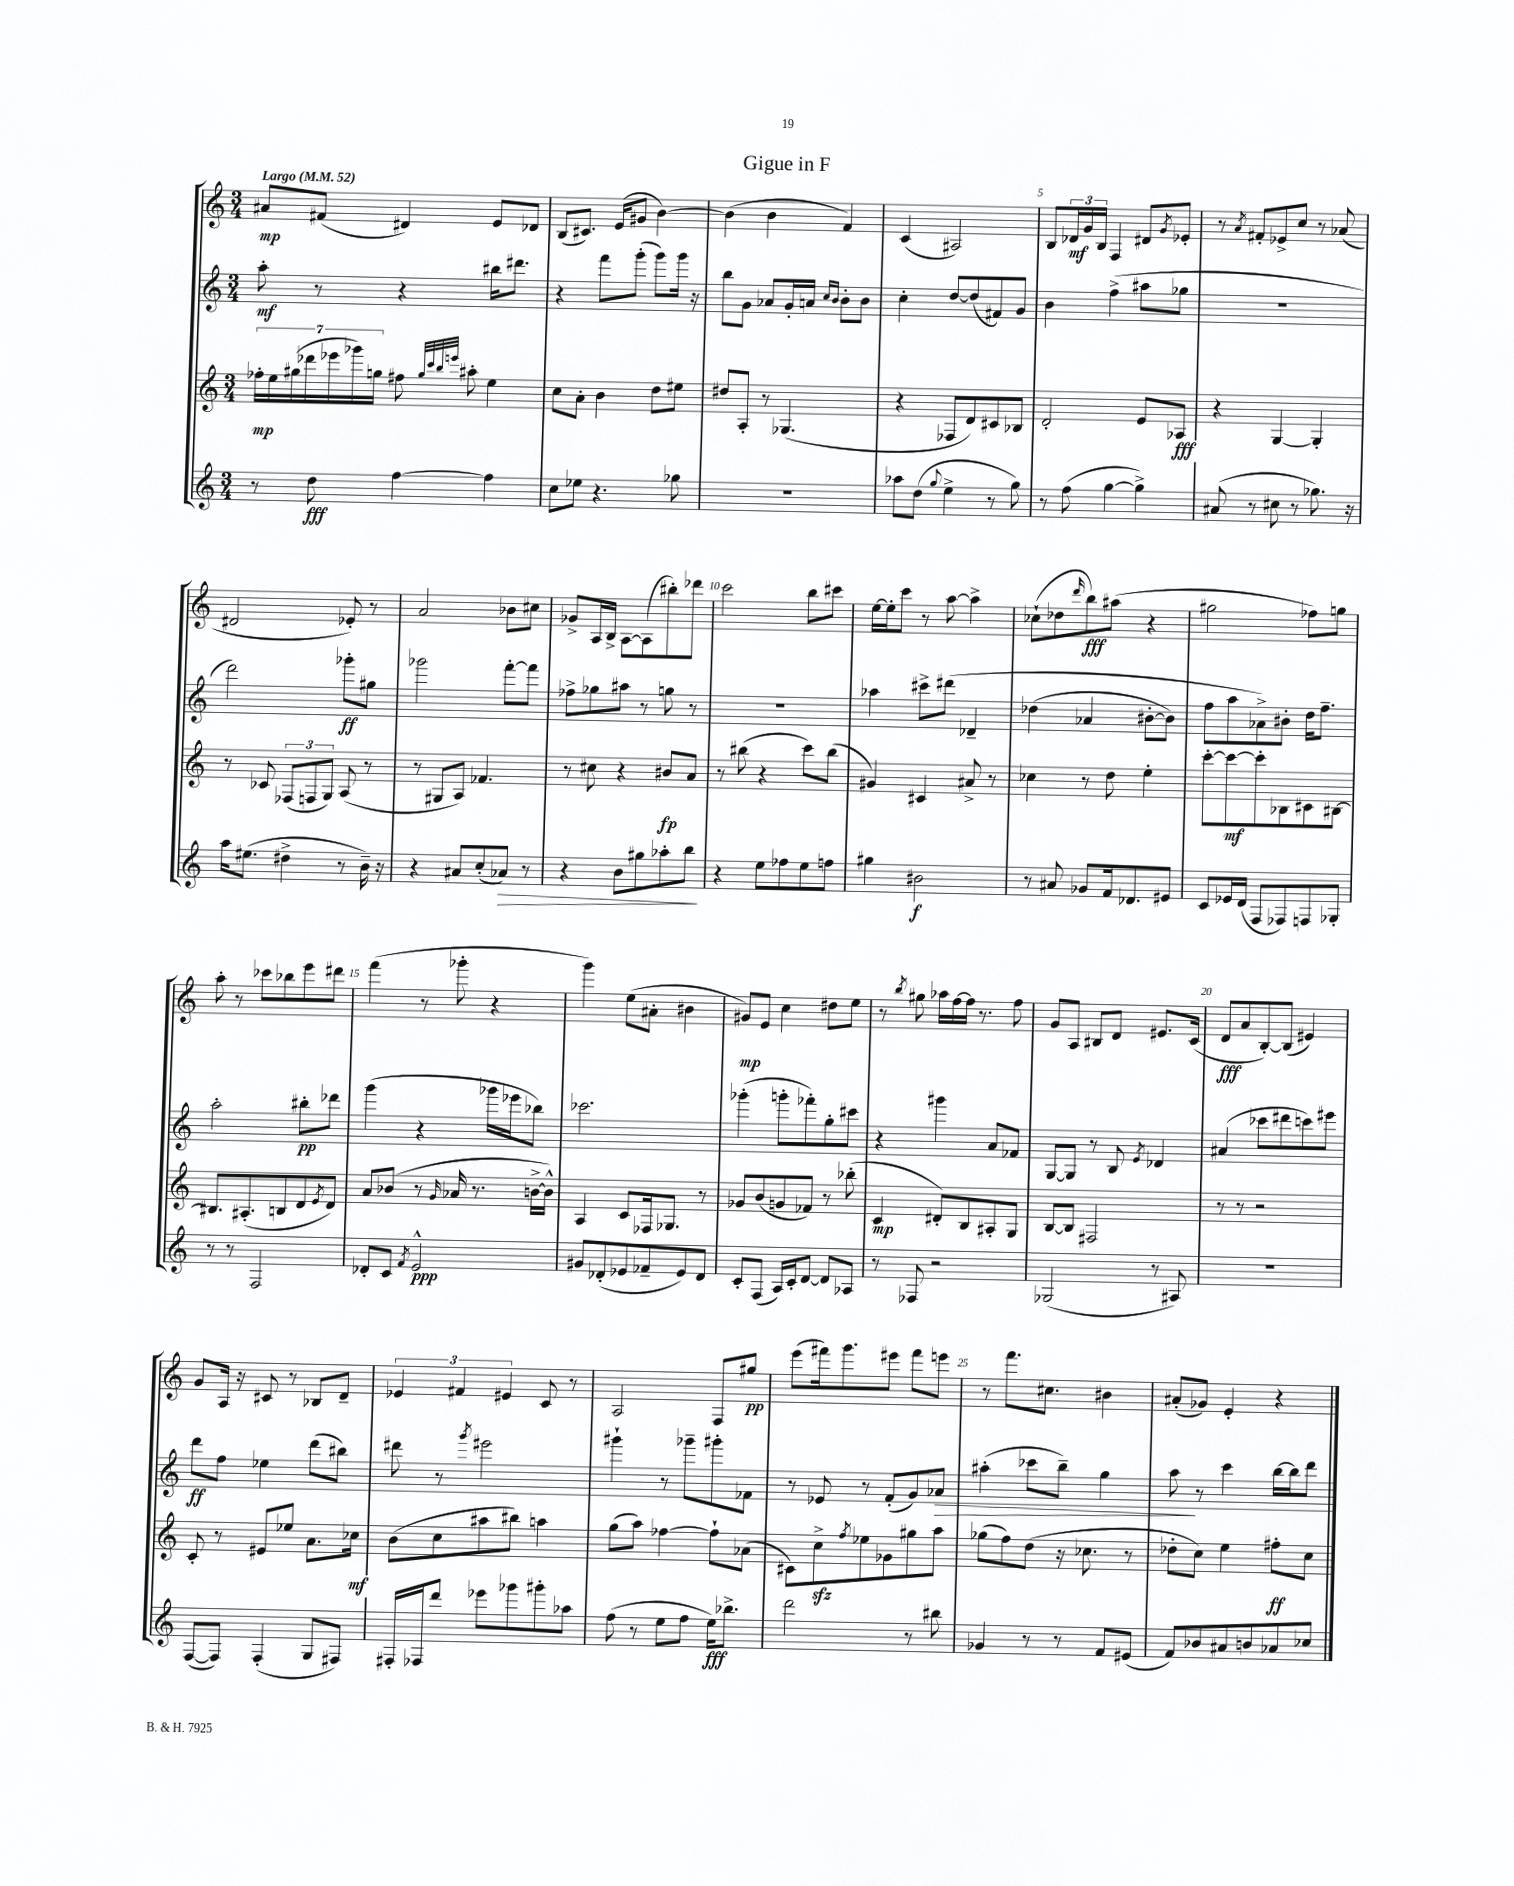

**kern	**kern	**kern	**kern
*staff4	*staff3	*staff2	*staff1
*clefG2	*clefG2	*clefG2	*clefG2
*k[]	*k[]	*k[]	*k[]
*M3/4	*M3/4	*M3/4	*M3/4
*MM52	*MM52	*MM52	*MM52
8r	28ff-'\LL	8aa'\	8a#/L
.	28ee\	.	.
.	(28gg#\	.	.
.	28ddd-\	.	.
8dd\	.	8r	(8f#/J
.	28eee-\	.	.
.	28ggg-\)	.	.
.	28gg\JJ	.	.
[4ff\	8ff#\	4r	4d#/)
.	32qqgg/LLL	.	.
.	32qqccc/	.	.
.	32qqbb/	.	.
.	32qqeee/JJJ	.	.
.	8aa#'\	.	.
4ff\]	4ee\	16bb#\LK	8e/L
.	.	8.ddd#\J	.
.	.	.	8d-/J
=	=	=	=
8cc\L	8cc\L	4r	(8B/L
8ee-\J	8a'\J	.	8.c#/J)
4.r	4b\	8fff\L	.
.	.	.	(16e/LK
.	.	(8ggg'\J	8g#/J
.	8dd\L	8ggg\L)	[4b\)
8gg-\	8ee#\J	16ggg\Jk	.
.	.	16r	.
=	=	=	=
2.r	8dd#/L	8bb\L	(4b\]
.	8A'/J	8g\J	.
.	8r	8a-/L	4b\
.	(4.G-/	16g'/L	.
.	.	16a/JJ	.
.	.	16qqcc/LL	.
.	.	16qqb/JJ	.
.	.	8b'\L	4f/)
.	.	8b\J	.
=	=	=	=
8aa-\L	4r	4cc'\	(4c/
(8dd\J	.	.	.
8qqgg/	.	.	.
4ee^\	8F-/L	[8dd/L	2A#/)
.	8d/)	(8dd/]	.
8r	8c#/	8f#/)	.
8gg\)	8B-/J	8g/J	.
=	=	=	=
8r	2d'/	4b\	8B/L
(8ff\	.	.	24d-/L
.	.	.	24g/
.	.	.	24B/JJ
[4gg\	.	(4ff^\	4F/
4gg^\])	8e/L	8aa#\L	8d#/L
.	.	.	8qg/
.	8A-/J	8gg-\J	8e-'/J
=	=	=	=
(8a#/	4r	2.r	8r
.	.	.	8qa/
8r	.	.	8f#'/L
8cc#\	[4G/	.	8e-^/
8r	.	.	8cc/J
8.gg-\)	4G'/]	.	8r
.	.	.	(8a-/
16r	.	.	.
=	=	=	=
16aa\LK	8r	2ddd\)	2d#/
(8.ee#\J	.	.	.
.	8c-/	.	.
4dd#^\	(12F-/L	.	.
.	12F/	.	.
.	12G/J)	.	.
8r	(8A/	8ggg-'\L	8e-'/)
16b~\)	8r	8gg#\J	8r
16r	.	.	.
=	=	=	=
4r	8r	2ggg-\	2a/
.	8G#/L	.	.
8a#/L	8A/J)	.	.
(8cc'/	4.f-/	.	.
8a-/J)	.	[8fff'\L	8b-\L
8r	.	8fff\]J	8cc#\J
=	=	=	=
4r	8r	8ff-^\L	8g-^/L
.	8cc#\	8gg-\	16A/L
.	.	.	16B^/JJ
8b\L	4r	8aa#\J	[8A\L
8gg#\	.	8r	(8A\]
8aa-'\	8b#/L	8gg\	8bb#'\)
8bb\J	8a/J	8r	8ddd-\J
=	=	=	=
4r	8r	2.r	2ccc\
.	(8bb#\	.	.
8ee\L	4r	.	.
8ff-\	.	.	.
8ee\	8ccc\L)	.	8bb\L
8ff\J	(8bb#\J	.	8ccc#\J
=	=	=	=
4gg#\	4g#/)	4aa-\	[16ee\LL
.	.	.	16ee'\]J
.	.	.	8ccc\J
2b#\	4c#/	8ccc#^\L	8r
.	.	&(8ddd#\J	[8aa\
.	8a#^/	4d-~/	4aa^\]
.	8r	.	.
=	=	=	=
8r	4cc-\	(4dd-\	(8cc-`\L
8a#/	.	.	8dd-\
.	.	.	16qqddd/
8g-/L	8r	4a-/	8bb\)
16f/k	8dd\	.	(8aa#\J
8.d-/	.	.	.
.	4ee'\	[8b#'\L	4r
8e#/J	.	8b#\]J)	.
=	=	=	=
8c/L	[8ccc'\L	8ff\L	2gg#\
16e-/L	8ccc\_	8aa\	.
(16d/JJ	.	.	.
8F/L	8ccc'\]	8a-^\&)	.
8F-/)	8B-\	8b#'\J	.
8F/	8c#\	16dd\LK	8ff-\L)
.	.	8.ff~\J	.
8G-'/J	[8B#\J	.	8gg\J
=	=	=	=
8r	8.B#/]L	2aa'\	8aa'\
8r	.	.	8r
.	(8.A#'/	.	.
2F/	.	.	8ccc-\L
.	8B/	.	8bb-\
.	8d/	8bb#'\L	8eee\
.	8qe/	.	.
.	8d/J)	8ddd-\J	8ddd#\J
=	=	=	=
8d-'/L	8a/L	(4ggg\	(4fff\
8c/J	(8b-/J	.	.
8qf/	.	.	.
2e^^/	8r	4r	8r
.	16qqg/	.	.
.	16a-/	.	8ggg-'\
.	8.r	.	.
.	.	16ggg-\LL	4r
.	.	16eee-\J	.
.	[16b^\LL	8bb-\J)	.
.	16b^^\]JJ)	.	.
=	=	=	=
8g#/L	4A/	2.ccc-\	4ggg\)
(8d-'/	.	.	.
8e-/	8c/L	.	(8ee\L
8f-~/	16F-/k	.	8a#'\J
.	8.G-/J	.	.
8e-/)	.	.	4b#\
8d-/J	8r	.	.
=	=	=	=
8c'/L	8g-/L	(4ggg-'\	8g#/L)
(8F/J	(8b/	.	8e/J
16A/LL)	8g/	8ggg'\L	4cc\
16c'/J	.	.	.
[8d/J	8f-/J)	8fff-'\)	.
8d/]L	8r	8gg'\	8dd#\L
8A-/J	(8bb-'\	8ccc#\J	8ee\J
=	=	=	=
8r	4c/	4r	8r
.	.	.	8qbb/
8F-/	.	.	8gg#\
2r	8d#'/L)	4ggg#\	16aa-\LL
.	.	.	[16ff\
.	8B/	.	16ff\]JJ
.	.	.	8.r
.	8A#'/	8a/L	.
.	8G/J	8f-/J	8ff\
=	=	=	=
(2G-/	[8B/L	[8G/L	8g/L
.	8B/]J	8G/]J	8A/J
.	2F#/	8r	8B#/L
.	.	8B/	8d/J
.	.	8qe/	.
8r	.	4d-/	8.e#/L
8A#/)	.	.	.
.	.	.	(16c/Jk
=	=	=	=
2.r	8r	(4a#/	8d/L
.	8r	.	8a/
.	2r	8ccc-\L	[8B'/)
.	.	8ddd#\	(8B/]J
.	.	8ccc\)	4e#/)
.	.	8eee#\J	.
=	=	=	=
([8F/L	8c'/	8ddd\L	8g/L
8F/]J)	8r	8ff\J	16A/Jk
.	.	.	16r
(4F'/	8e#/L	4ee-\	8c#/
.	8ee-/J	.	8r
8G/L	8.a\L	(8ddd\L	8B-/L
8F#/J)	.	8bb#\J)	8d~/J
.	16cc-\Jk	.	.
=	=	=	=
16F#'/LL	(8b\L	8ddd#\	6e-/
16F-/J	.	.	.
8ddd/J	8cc\	8r	.
.	.	.	6f#/
.	.	8qggg/	.
8eee-\L	8aa#\	2eee#\	.
.	.	.	6e#/
8ggg-\	8bb#\J)	.	.
8ggg#'\	4aa\	.	8c/
8aa-\J	.	.	8r
=	=	=	=
(8ff\	(8gg\L	4ggg#`\	2A/
8r	8aa\J)	.	.
8ee\L	[4ff-\	8r	.
8ff\J	.	8ggg-~\L	.
16ee\LK)	8ff-`\]L	8ggg#'\	8F/L
8.bb-^\J	.	.	.
.	(8a-\J	8f-\J	8gg#/J
=	=	=	=
2ddd\	8c#\L)	8r	(8eee\L
.	8cc^\	8e-/	16fff#\k)
.	.	.	8.ggg\
.	8qff/	.	.
.	8ee-\	8r	.
.	8g-\	(8f'/L	8eee#\J
8r	8gg#\	8g/)	8fff#\L
8bb#\	8aa\J	8a-/J	8eee\J
=	=	=	=
4g-/	(8gg-\L	(4aa#'\	8r
.	8ff\)	.	8.fff\L
8r	(8dd\J	8ccc-\L	.
.	.	.	8.cc#\J
8r	16r	8bb~\J)	.
.	8.cc-\	.	.
8f/L	.	4gg\	4b#\
(8e#/J	8r	.	.
=	=	=	=
8f/L)	8dd-'\L	8aa\	(8a#'/L
8b-/	8cc\J)	8r	8g-/J)
8a#/	4ee\	4ccc\	4e'/
8b/	.	.	.
8a-/	8ff#'\L	[16bb\LL	4r
.	.	16bb\]J	.
8cc-/J	8cc\J	8ddd\J	.
==	==	==	==
*-	*-	*-	*-
